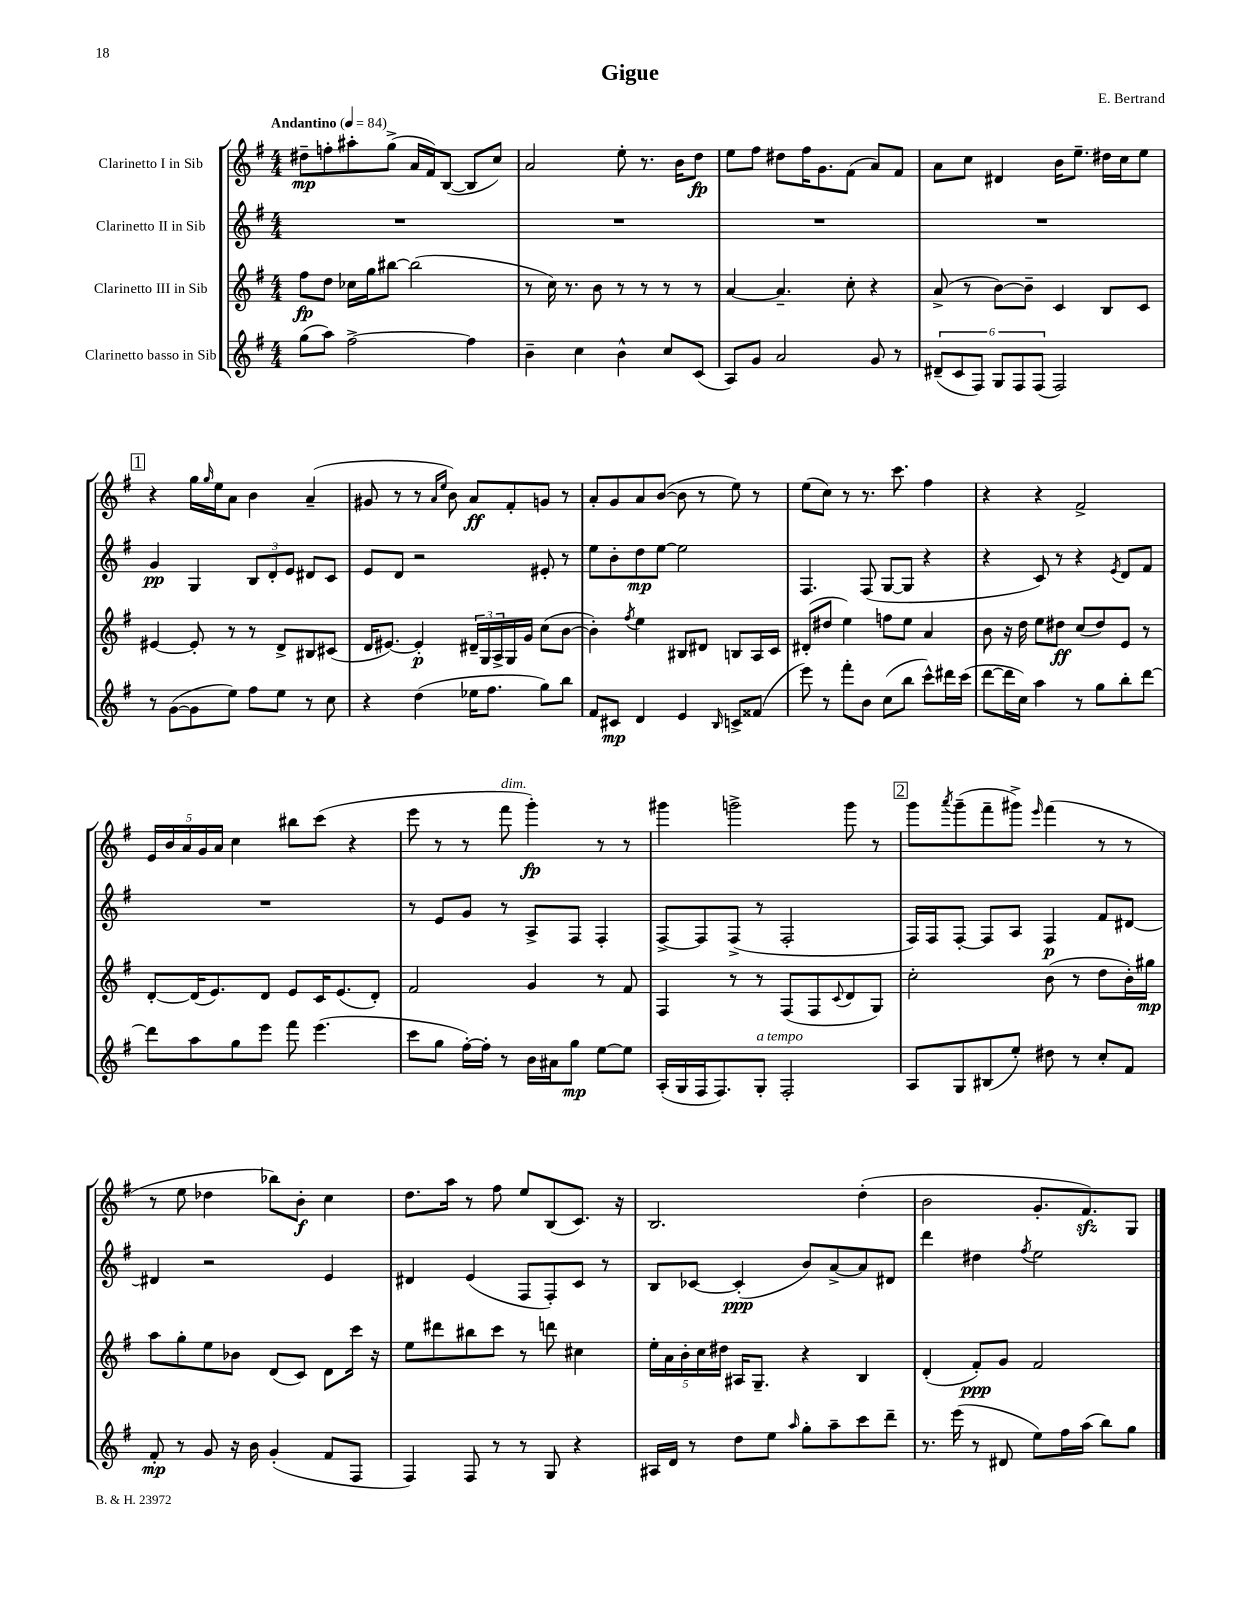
\header { title = "Gigue" composer = "E. Bertrand" }
<<
\new StaffGroup <<
\new Staff = "s0" \with { instrumentName = "Clarinetto I in Sib" } {
    \clef treble \key g \major \numericTimeSignature \time 4/4 \tempo "Andantino" 4 = 84
    dis''8--\mp f''8-. ais''8-. g''8->( a'16 fis'16) b8~( b8 c''8) |
    a'2 e''8-. r8. b'16 d''8\fp |
    e''8 fis''8 dis''8 fis''16 g'8. fis'8( a'8) fis'8 |
    a'8 c''8 dis'4 b'16 e''8.-- dis''16 c''16 e''8 |
    \mark \markup { \box "1" } r4 g''16 \grace { g''16 } e''16 a'8 b'4 a'4--( |
    gis'8 r8 r8 \grace { a'16 e''16 } b'8) a'8\ff fis'8-. g'8 r8 |
    a'8-. g'8 a'8 b'8~( b'8 r8 e''8) r8 |
    e''8( c''8) r8 r8. c'''8. fis''4 |
    r4 r4 fis'2-> |
    \tuplet 5/4 { e'16 b'16 a'16 g'16 a'16 } c''4 bis''8 c'''8( r4 |
    e'''8 r8 r8 fis'''8^\markup { \italic "dim." } g'''4-.\fp) r8 r8 |
    gis'''4 g'''2-> g'''8 r8 |
    \mark \markup { \box "2" } g'''8 \acciaccatura { a'''8 } g'''8--( fis'''8-- gis'''8->) \grace { e'''16 } fis'''4( r8 r8 |
    r8 e''8 des''4 bes''8) b'8-.\f c''4 |
    d''8. a''16 r8 fis''8 e''8 b8( c'8.) r16 |
    b2. d''4-.( |
    b'2 g'8.-. fis'8.\sfz) g8 \bar "|." |
}
\new Staff = "s1" \with { instrumentName = "Clarinetto II in Sib" } {
    \clef treble \key g \major \numericTimeSignature \time 4/4
    R1 |
    R1 |
    R1 |
    R1 |
    \mark \markup { \box "1" } g'4\pp g4 \tuplet 3/2 { b8 d'8-. e'8 } dis'8 c'8 |
    e'8 d'8 r2 eis'8-. r8 |
    e''8 b'8-. d''8\mp e''8~ e''2 |
    fis4. fis8( g8~ g8 r4 |
    r4 c'8) r8 r4 \acciaccatura { e'8 } d'8 fis'8 |
    R1 |
    r8 e'8 g'8 r8 a8-> fis8 fis4-. |
    fis8~-> fis8 fis8->( r8 fis2-. |
    \mark \markup { \box "2" } fis16) fis16 fis8~-. fis8 a8 fis4\p fis'8 dis'8~ |
    dis'4 r2 e'4 |
    dis'4 e'4( fis8 fis8-.) c'8 r8 |
    b8 ces'8~ ces'4-.\ppp( b'8) a'8~-> a'8 dis'8 |
    d'''4 dis''4 \acciaccatura { fis''8 } e''2 \bar "|." |
}
\new Staff = "s2" \with { instrumentName = "Clarinetto III in Sib" } {
    \clef treble \key g \major \numericTimeSignature \time 4/4
    fis''8\fp d''8 ces''16 g''16 bis''8~ bis''2( |
    r8 c''16) r8. b'8 r8 r8 r8 r8 |
    a'4~ a'4.-- c''8-. r4 |
    a'8->( r8 b'8~) b'8-- c'4 b8 c'8 |
    \mark \markup { \box "1" } eis'4~ eis'8-. r8 r8 d'8-> bis8 cis'8( |
    d'16 eis'8.~) eis'4-.\p \tuplet 3/2 { dis'16-- g16 a16-> } g16 g'16 c''8( b'8~ |
    b'4-.) \acciaccatura { fis''8 } e''4 bis8 dis'8 b8 a16 c'16 |
    dis'8-.( dis''8 e''4) f''8 e''8 a'4 |
    b'8 r16 d''16 e''8 dis''8\ff c''8( dis''8) e'8 r8 |
    d'8~-. d'16( e'8.) d'8 e'8 c'16 e'8.( d'8-.) |
    fis'2 g'4 r8 fis'8 |
    fis4 r8 r8 fis8( fis8 \appoggiatura { c'8 } d'8 g8) |
    \mark \markup { \box "2" } c''2-. b'8( r8 d''8 b'16-.) gis''16\mp |
    a''8 g''8-. e''8 bes'8 d'8( c'8) d'8 c'''16 r16 |
    e''8 dis'''8 bis''8 c'''8 r8 d'''8 cis''4 |
    \tuplet 5/4 { e''16-. a'16 b'16-. c''16 dis''16 } ais16 g8.-- r4 b4 |
    d'4-.( fis'8-.\ppp) g'8 fis'2 \bar "|." |
}
\new Staff = "s3" \with { instrumentName = "Clarinetto basso in Sib" } {
    \clef treble \key g \major \numericTimeSignature \time 4/4
    g''8( a''8) fis''2~-> fis''4 |
    b'4-- c''4 b'4-^ c''8 c'8( |
    a8) g'8 a'2 g'8 r8 |
    \tuplet 6/4 { dis'8--( c'8 fis8) g8 fis8 fis8( } fis2) |
    \mark \markup { \box "1" } r8 g'8~( g'8 e''8) fis''8 e''8 r8 c''8 |
    r4 d''4( ees''16 fis''8. g''8) b''8 |
    fis'8 cis'8\mp d'4 e'4 \grace { b16 } c'8-> fisis'8( |
    e'''8) r8 fis'''8-. b'8 c''8( b''8 c'''8-^) dis'''16 c'''16( |
    d'''8~ d'''16 c''16) a''4 r8 g''8 b''8-. d'''8~ |
    d'''8 a''8 g''8 e'''8 fis'''8 e'''4.( |
    c'''8 g''8 fis''16~-.) fis''16-. r8 b'16 ais'16 g''8\mp e''8~ e''8 |
    a16-.( g16 fis16 fis8.) g8-.^\markup { \italic "a tempo" } fis2-. |
    \mark \markup { \box "2" } a8 g8 bis8( e''8-.) dis''8 r8 c''8-. fis'8 |
    fis'8-.\mp r8 g'8 r16 b'16 g'4-.( fis'8 fis8 |
    fis4) fis8 r8 r8 g8 r4 |
    ais16 d'16 r8 d''8 e''8 \grace { a''16 } g''8-. a''8-- c'''8 d'''8-- |
    r8. e'''16( r8 dis'8 e''8) fis''16 a''16( b''8) g''8 \bar "|." |
}
>>
>>
\layout { \context { \Score \remove "Bar_number_engraver" } }
